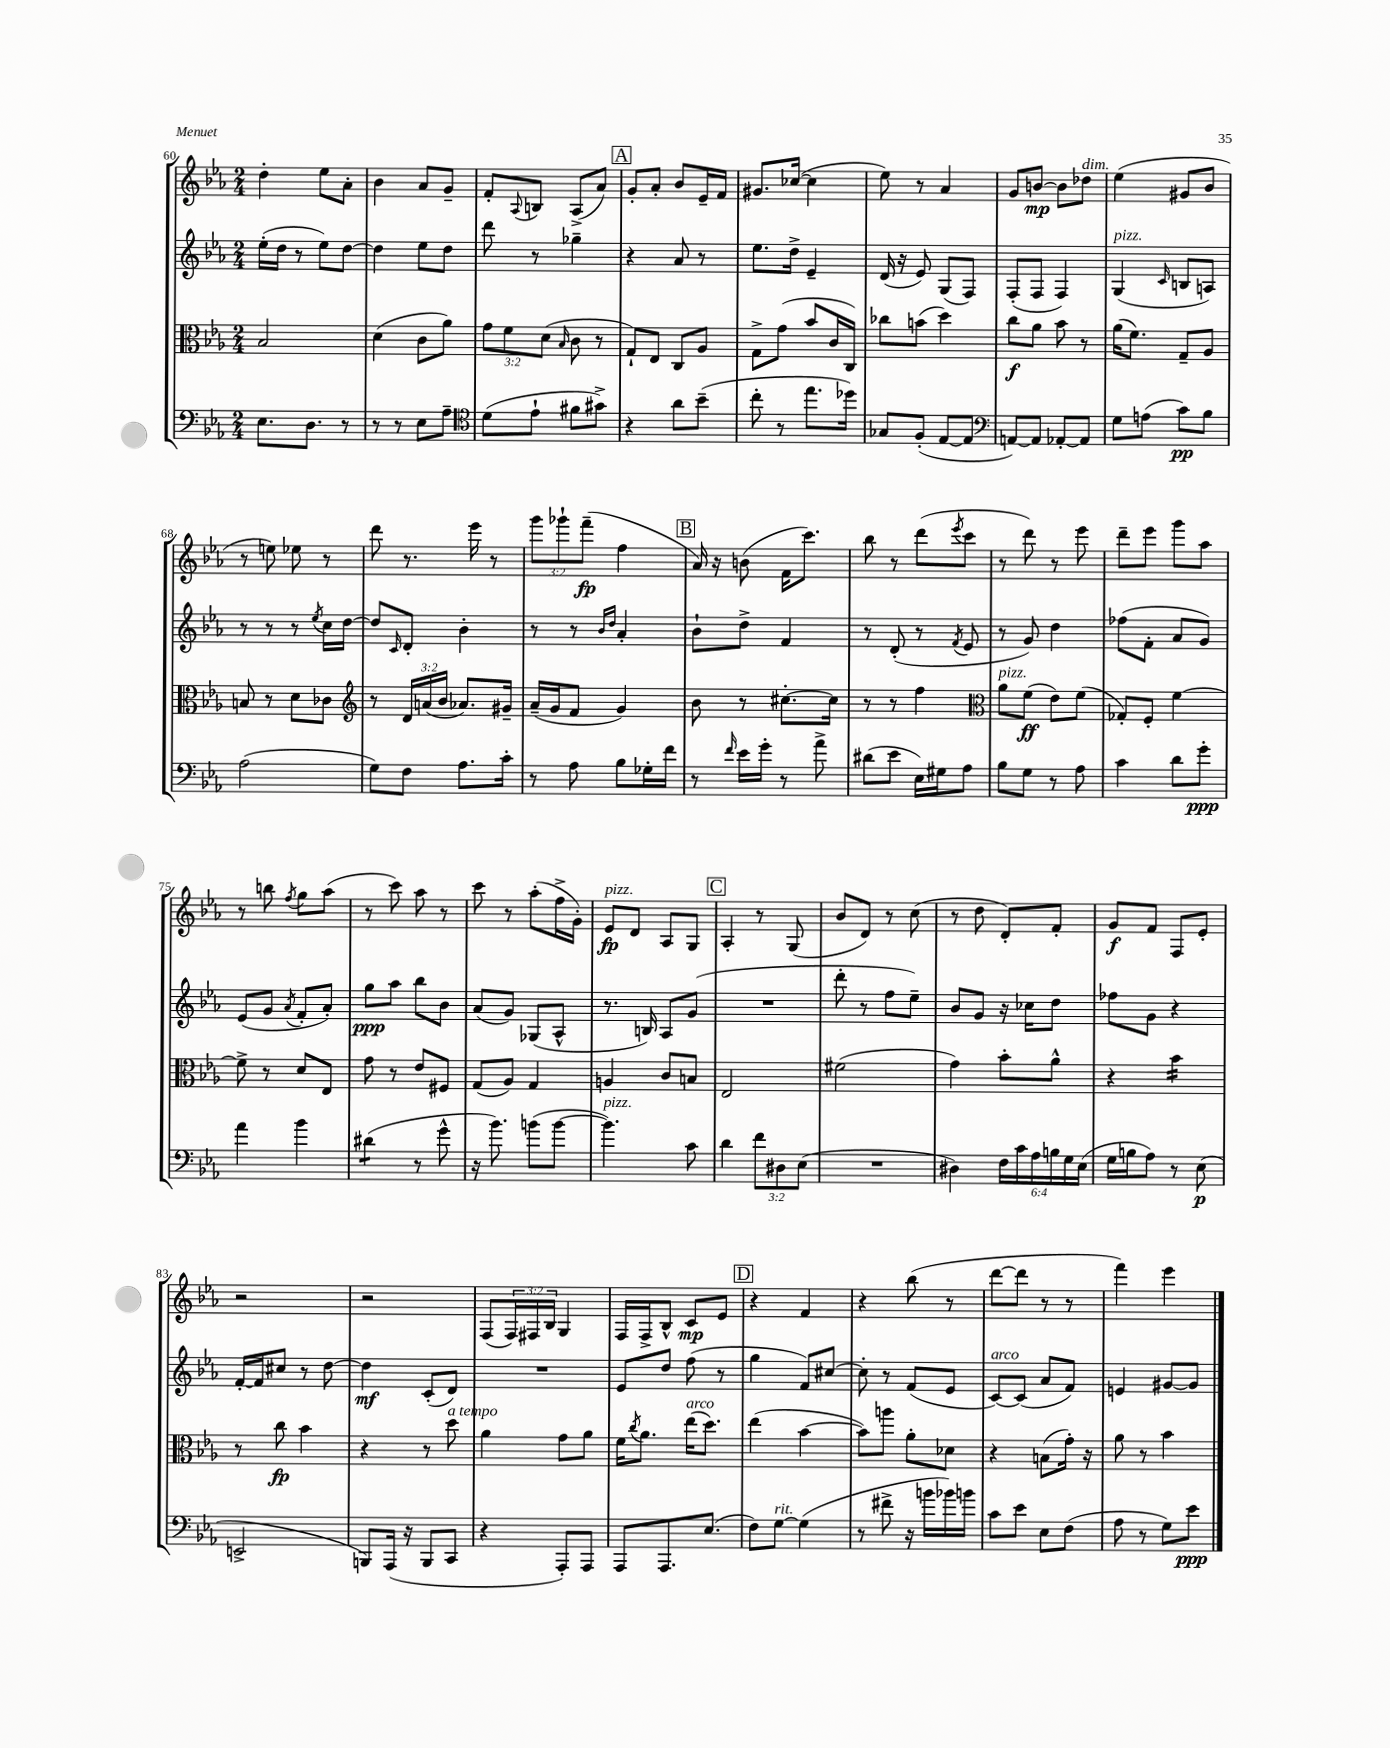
<<
\new StaffGroup <<
\new Staff = "s0" {
    \clef treble \key ees \major \numericTimeSignature \time 2/4 \override Staff.TupletNumber.text = #tuplet-number::calc-fraction-text
    d''4-. ees''8 aes'8-. |
    bes'4 aes'8 g'8-- |
    f'8-. \appoggiatura { aes8 } b8 aes8->( aes'8) |
    \mark \markup { \box "A" } g'8-. aes'8-. bes'8 ees'16-- f'16 |
    gis'8. ces''16~( ces''4 |
    ees''8) r8 aes'4 |
    g'8 b'8~\mp b'8 des''8^\markup { \italic "dim." } |
    ees''4( gis'8 bes'8 |
    r8 e''8) ees''8 r8 |
    d'''8 r8. ees'''16 r8 |
    \tuplet 3/2 { g'''8 ges'''8-! f'''8--\fp( } f''4 |
    \mark \markup { \box "B" } aes'16) r16 b'8( f'16 c'''8.) |
    bes''8 r8 d'''8( \acciaccatura { ees'''8 } c'''8 |
    r8 d'''8) r8 ees'''8 |
    d'''8-- ees'''8 g'''8 aes''8 |
    r8 b''8 \acciaccatura { f''8 } g''8 aes''8( |
    r8 c'''8) aes''8 r8 |
    c'''8 r8 aes''8-.( f''16-> g'16-.) |
    ees'8\fp^\markup { \italic "pizz." } d'8 aes8 g8 |
    \mark \markup { \box "C" } aes4-. r8 g8( |
    bes'8 d'8) r8 c''8( |
    r8 d''8 d'8-.) f'8-. |
    g'8\f f'8 f8 ees'8-. |
    r2 |
    r2 |
    f8( \tuplet 3/2 { f16) fis16 bes16 } g4 |
    f16 f16-> bes8-^ c'8\mp ees'8 |
    \mark \markup { \box "D" } r4 f'4 |
    r4 bes''8( r8 |
    d'''8~ d'''8 r8 r8 |
    f'''4) ees'''4 \bar "|." |
}
\new Staff = "s1" {
    \clef treble \key ees \major \numericTimeSignature \time 2/4
    ees''16-.( d''16 r8 ees''8) d''8~ |
    d''4 ees''8 d''8 |
    d'''8 r8 ges''4-- |
    \mark \markup { \box "A" } r4 aes'8 r8 |
    ees''8. d''16-> ees'4-- |
    d'16( r16 ees'8) g8( f8) |
    f8-.( f8 f4) |
    g4^\markup { \italic "pizz." }( \grace { c'16 } b8 a8) |
    r8 r8 r8 \acciaccatura { ees''8 } c''16 d''16~ |
    d''8 \grace { c'16 } d'8-. bes'4-. |
    r8 r8 \grace { bes'16 d''16 } aes'4-. |
    \mark \markup { \box "B" } bes'8-! d''8-> f'4 |
    r8 d'8-.( r8 \acciaccatura { f'8 } ees'8 |
    r8 g'8) d''4 |
    fes''8( f'8-. aes'8 g'8) |
    ees'8( g'8 \acciaccatura { aes'8 } f'8-. aes'8-.) |
    g''8\ppp aes''8 bes''8 bes'8 |
    aes'8( g'8) ges8( aes8-^ |
    r8. b16) aes8 g'8( |
    \mark \markup { \box "C" } R2 |
    d'''8-. r8 f''8 ees''8--) |
    bes'8 g'8 r16 ces''16 d''8 |
    fes''8 g'8 r4 |
    f'16~-. f'16 cis''8 r8 d''8~ |
    d''4\mf c'8-.( d'8) |
    R2 |
    ees'8 d''8 f''8( r8 |
    \mark \markup { \box "D" } g''4 f'8) cis''8~ |
    cis''8-. r8 f'8( ees'8 |
    c'8~^\markup { \italic "arco" }) c'8( aes'8 f'8) |
    e'4 gis'8~ gis'8 \bar "|." |
}
\new Staff = "s2" {
    \clef alto \key ees \major \numericTimeSignature \time 2/4 \override Staff.TupletNumber.text = #tuplet-number::calc-fraction-text
    bes2 |
    d'4( c'8 aes'8) |
    \tuplet 3/2 { g'8 f'8 d'8( } \grace { bes16 } c'8 r8 |
    \mark \markup { \box "A" } g8-!) ees8 c8 aes8 |
    g8-> g'8( bes'8 c'16 c16) |
    ces''8 b'8( d''4) |
    c''8\f aes'8 bes'8 r8 |
    aes'16( f'8.) g8-- aes8 |
    b8 r8 d'8 ces'8 |
    \clef treble r8 \tuplet 3/2 { d'16 a'16( bes'16 } aes'8.) gis'16-- |
    aes'16--( g'16 f'8 g'4) |
    \mark \markup { \box "B" } bes'8 r8 cis''8.~-. cis''16 |
    r8 r8 f''4 |
    \clef alto aes'8^\markup { \italic "pizz." } f'8\ff( ees'8) f'8( |
    ges8-.) f8-. f'4~ |
    f'8-> r8 d'8 ees8 |
    g'8 r8 ees'8 fis8 |
    g8( aes8) g4 |
    a4 c'8 b8 |
    \mark \markup { \box "C" } ees2 |
    fis'2( |
    g'4) bes'8-. aes'8-^ |
    r4 bes'4:16 |
    r8 c''8\fp bes'4 |
    r4 r8 d''8^\markup { \italic "a tempo" } |
    aes'4 g'8 aes'8 |
    f'16 \acciaccatura { c''8 } aes'8. ees''16^\markup { \italic "arco" }( d''8.) |
    \mark \markup { \box "D" } ees''4( bes'4~ |
    bes'8) a''8 aes'8-. des'8 |
    r4 b8( g'16-.) r16 |
    aes'8 r8 bes'4 \bar "|." |
}
\new Staff = "s3" {
    \clef bass \key ees \major \numericTimeSignature \time 2/4 \override Staff.TupletNumber.text = #tuplet-number::calc-fraction-text
    ees8. d8. r8 |
    r8 r8 ees8 aes8-- |
    \clef tenor d'8( ees'8-! fis'8 gis'8->) |
    \mark \markup { \box "A" } r4 aes'8 bes'8--( |
    c''8-. r8 ees''8. des''16) |
    ges8 f8-.( ees8~ ees8 |
    \clef bass a,8~) a,8 aes,8~-. aes,8 |
    g8 a8( c'8\pp) bes8 |
    aes2( |
    g8) f8 aes8. c'16-. |
    r8 aes8 bes8 ges16-. f'16 |
    \mark \markup { \box "B" } r8 \grace { f'16 } ees'16 g'16-. r8 aes'8-> |
    dis'8( ees'8 ees16) gis16 aes8 |
    bes8 g8 r8 aes8 |
    c'4 d'8 g'8-.\ppp |
    aes'4 bes'4 |
    dis'4:8( r8 g'8-^ |
    r16 bes'8.) b'8( b'8~ |
    b'4.^\markup { \italic "pizz." }) c'8 |
    \mark \markup { \box "C" } d'4 \tuplet 3/2 { f'8 dis8 ees8( } |
    R2 |
    dis4) \tuplet 6/4 { f16 c'16 aes16 b16 g16 ees16( } |
    g16 b16 aes8) r8 ees8\p( |
    e,2-> |
    b,,8) aes,,16( r16 b,,8 c,8 |
    r4 aes,,8-.) aes,,8 |
    aes,,8 aes,,8. ees8.( |
    \mark \markup { \box "D" } f8) g8~^\markup { \italic "rit." } g4( |
    r8 fis'8-> r16 b'16 bes'16) b'16 |
    c'8 ees'8 ees8 f8( |
    aes8 r8 g8) ees'8\ppp \bar "|." |
}
>>
>>
\layout { \context { \Score currentBarNumber = #60 } }
